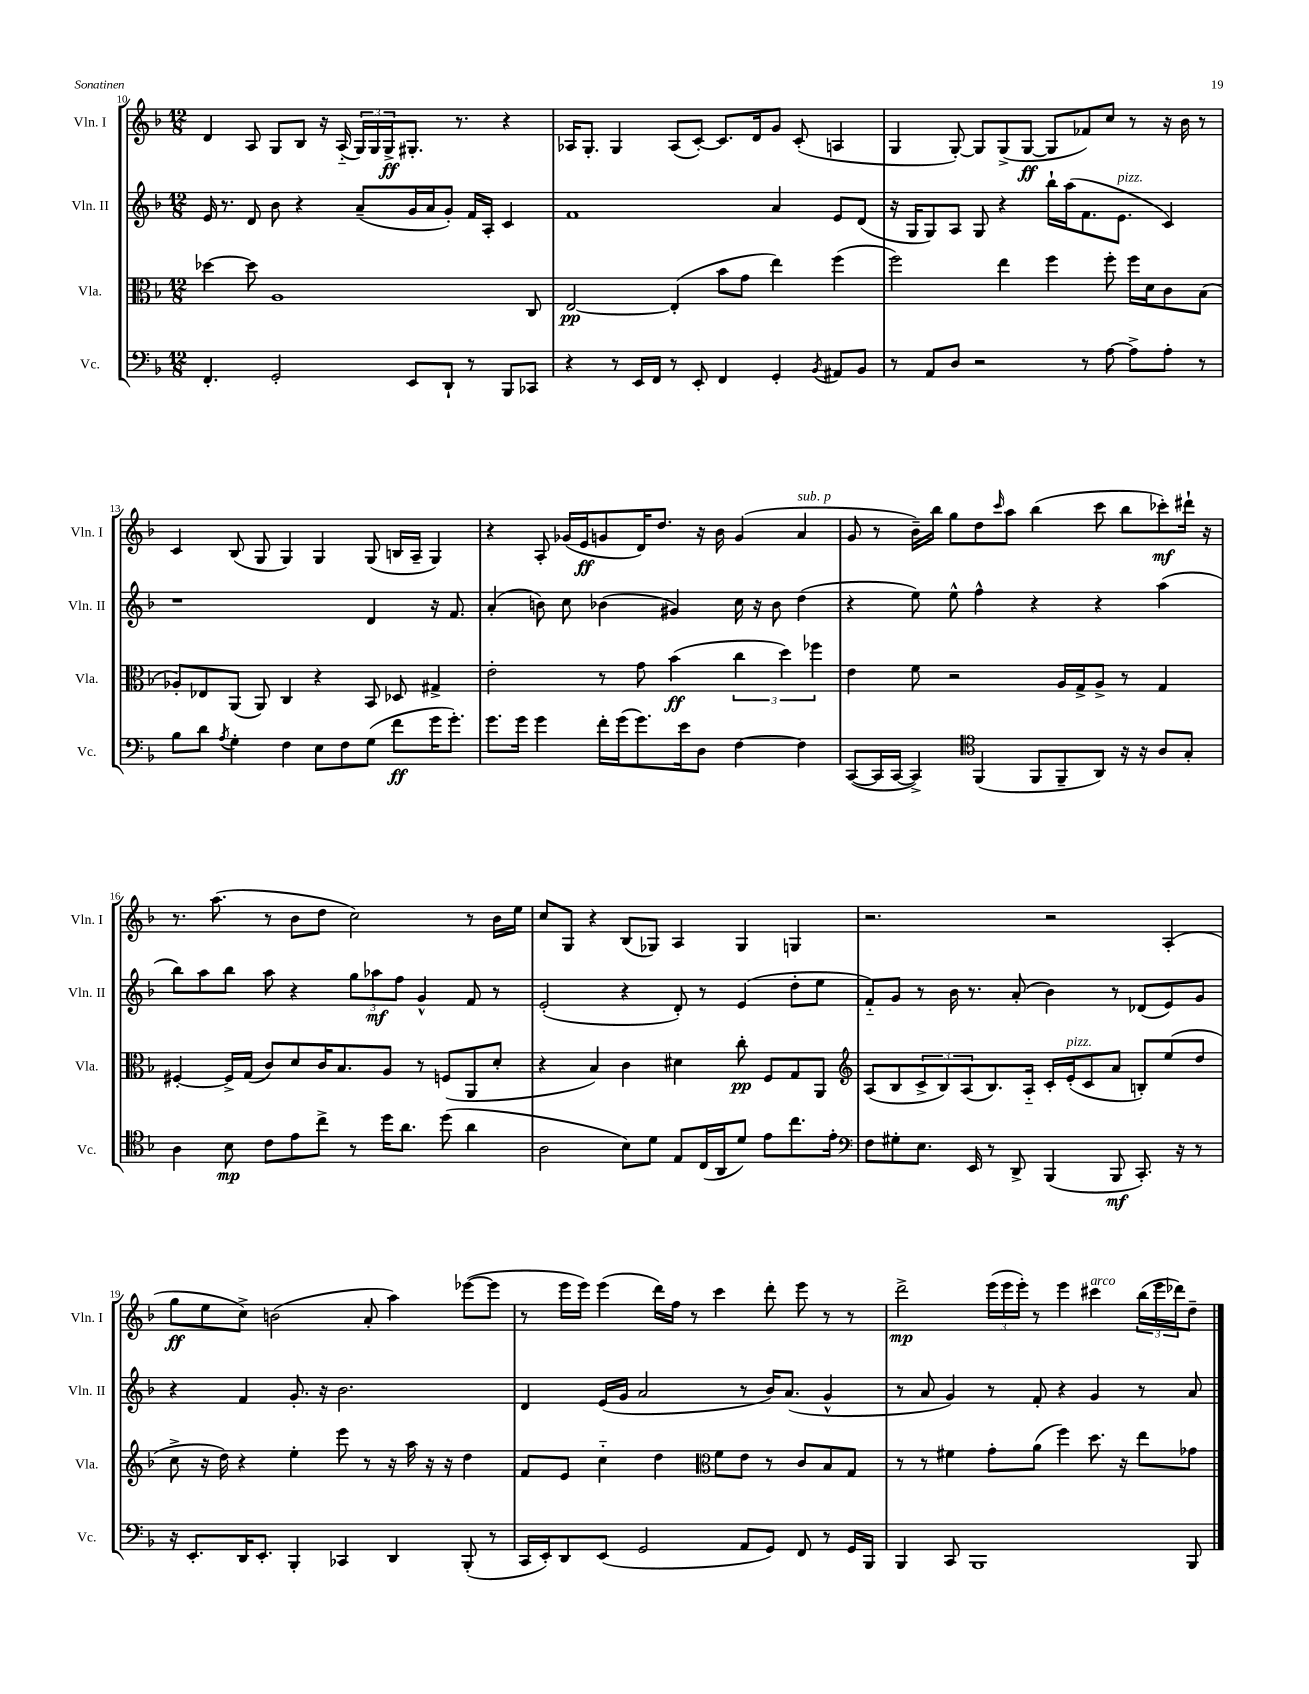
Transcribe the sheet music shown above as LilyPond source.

<<
\new StaffGroup <<
\new Staff = "s0" \with { instrumentName = "Vln. I" shortInstrumentName = "Vln. I" } {
    \clef treble \key f \major \numericTimeSignature \time 12/8
    d'4 a8 g8 bes8 r16 a16-_( \tuplet 3/2 { g16) g16 g16->\ff } gis8.-. r8. r4 |
    aes16 g8.-. g4 aes8( c'8~-.) c'8. d'16 g'8 c'8-.( a4 |
    g4 g8~-.) g8 g8->( g8~\ff g8 fes'8) c''8 r8 r16 bes'16 r8 |
    c'4 bes8( g8 g4) g4 g8( b16 a16-- g4) |
    r4 a8-. ges'16( e'16\ff g'8 d'16) d''8. r16 bes'16 g'4( a'4^\markup { \italic "sub. p" } |
    g'8 r8 bes'16--) bes''16 g''8 d''8 \grace { c'''16 } a''8 bes''4( c'''8 bes''8 ces'''8-.\mf) dis'''16-! r16 |
    r8. a''8.( r8 bes'8 d''8 c''2) r8 bes'16 e''16 |
    c''8 g8 r4 bes8( ges8) a4 ges4 g4 |
    r2. r2 a4-.( |
    g''8\ff e''8 c''8->) b'2( a'8-. a''4) ees'''8~( ees'''8 |
    r8 e'''16 e'''16) e'''4( d'''16) f''16 r8 c'''4 d'''8-. e'''8 r8 r8 |
    d'''2->\mp \tuplet 3/2 { e'''16( e'''16 e'''16-.) } r8 e'''4 cis'''4^\markup { \italic "arco" } \tuplet 3/2 { bes''16( e'''16 des'''16) } d''8-- \bar "|." |
}
\new Staff = "s1" \with { instrumentName = "Vln. II" shortInstrumentName = "Vln. II" } {
    \clef treble \key f \major \numericTimeSignature \time 12/8
    e'16 r8. d'8 bes'8 r4 a'8--( g'16 a'16 g'8-.) f'16 a16-. c'4 |
    f'1 a'4 e'8 d'8( |
    r16 g16 g8) a8 g8 r4 bes''16-! a''16( f'8. e'8.^\markup { \italic "pizz." } c'4) |
    r1 d'4 r16 f'8. |
    a'4-.( b'8) c''8 bes'4( gis'4) c''16 r16 bes'8 d''4( |
    r4 e''8) e''8-^ f''4-^ r4 r4 a''4( |
    bes''8) a''8 bes''8 a''8 r4 \tuplet 3/2 { g''8 aes''8\mf f''8 } g'4-^ f'8 r8 |
    e'2-.( r4 d'8-.) r8 e'4( d''8-. e''8 |
    f'8-_) g'8 r8 bes'16 r8. a'8-.( bes'4) r8 des'8( e'8) g'8 |
    r4 f'4 g'8.-. r16 bes'2. |
    d'4 e'16( g'16 a'2 r8 bes'16) a'8.( g'4-^ |
    r8 a'8 g'4) r8 f'8-. r4 g'4 r8 a'8 \bar "|." |
}
\new Staff = "s2" \with { instrumentName = "Vla." shortInstrumentName = "Vla." } {
    \clef alto \key f \major \numericTimeSignature \time 12/8
    des''4~ des''8 a1 c8 |
    e2~\pp e4-.( bes'8 g'8 e''4) f''4( |
    f''2) e''4 f''4 f''8-. f''16 d'16 c'8 bes8( |
    aes8-.) ees8 a,8( a,8) c4 r4 bes,8 des8 gis4-> |
    e'2-. r8 g'8 bes'4\ff( \tuplet 3/2 { c''4 d''4) fes''4 } |
    e'4 f'8 r2 a16 g16-> a8-> r8 g4 |
    fis4~-. fis16-> g16( c'8) d'8 c'16 bes8. a8 r8 f8( a,8 d'8-. |
    r4 bes4) c'4 dis'4 c''8-.\pp f8 g8 a,8 |
    \clef treble a8( bes8 \tuplet 3/2 { c'8-> bes8) a8( } bes8.) a16-_ c'16-. e'16-.^\markup { \italic "pizz." }( c'8 a'8 b8-.) e''8( d''8 |
    c''8-> r16 d''16) r4 e''4-. e'''8 r8 r16 a''16 r16 r16 d''4 |
    f'8 e'8 c''4-_ d''4 \clef alto f'8 e'8 r8 c'8 bes8 g8 |
    r8 r8 fis'4 g'8-. a'8( f''4) d''8. r16 e''8 ges'8 \bar "|." |
}
\new Staff = "s3" \with { instrumentName = "Vc." shortInstrumentName = "Vc." } {
    \clef bass \key f \major \numericTimeSignature \time 12/8
    f,4.-. g,2-. e,8 d,8-! r8 bes,,8 ces,8 |
    r4 r8 e,16 f,16 r8 e,8-. f,4 g,4-. \acciaccatura { bes,8 } ais,8 bes,8 |
    r8 a,8 d8 r2 r8 a8~ a8-> a8-. r8 |
    bes8 d'8 \acciaccatura { a8 } g4-. f4 e8 f8 g8( f'8\ff g'16 g'8.-.) |
    g'8. g'16 g'4 f'16-. g'16( g'8.) e'16 d8 f4~ f4 |
    c,8~( c,16 c,16~ c,4->) \clef tenor f,4( f,8 f,8-- a,8) r16 r16 a8 g8-. |
    a4 bes8\mp c'8 e'8 c''8-> r8 d''16 a'8. d''8( a'4 |
    a2 bes8) d'8 e8 c16( a,16 d'8) e'8 c''8. e'16-. |
    \clef bass f8 gis8-. e8. e,16 r8 d,8-> bes,,4( bes,,8\mf c,8.-.) r16 r8 |
    r16 e,8.-. d,16 e,8.-. bes,,4-. ces,4 d,4 bes,,8-.( r8 |
    c,16 e,16-.) d,8 e,8( g,2 a,8 g,8) f,8 r8 g,16 bes,,16 |
    bes,,4 c,8 bes,,1 bes,,8 \bar "|." |
}
>>
>>
\layout { \context { \Score currentBarNumber = #10 } }
